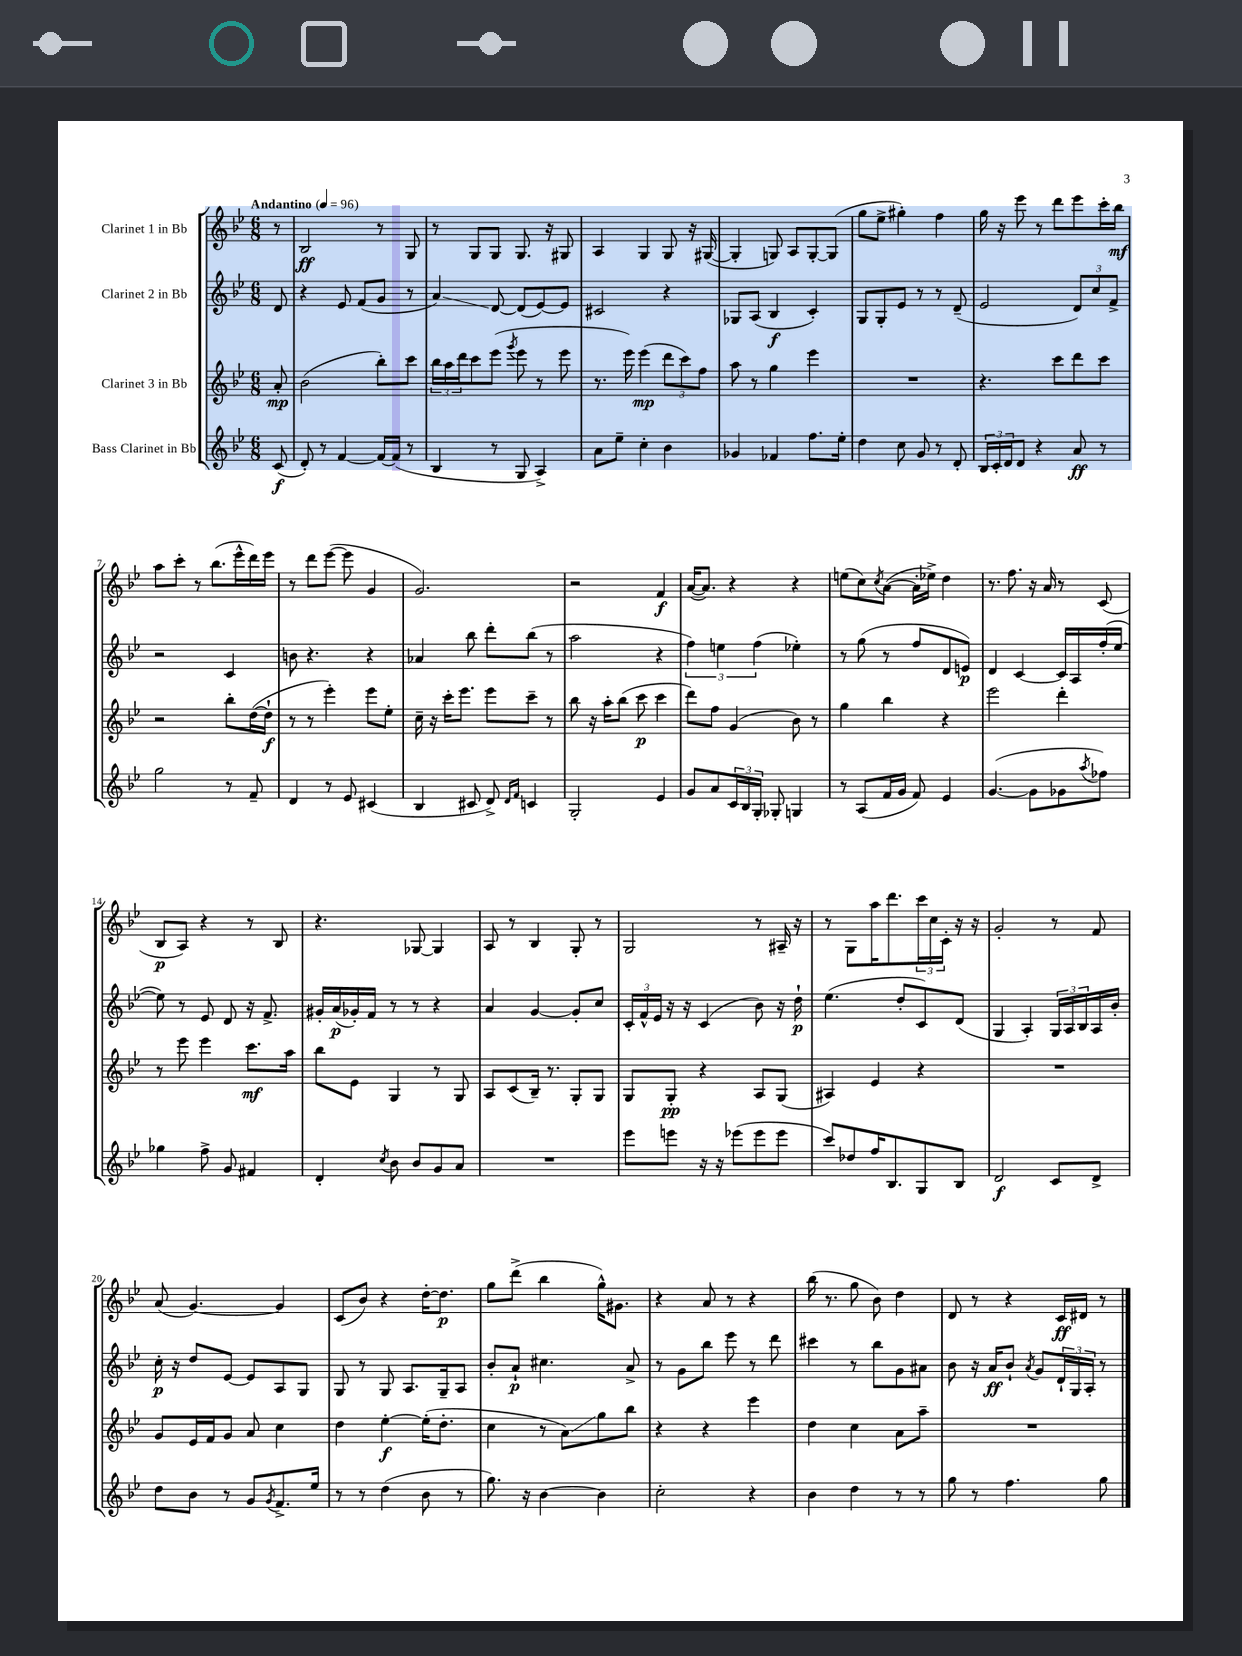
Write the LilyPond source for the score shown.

<<
\new StaffGroup <<
\new Staff = "s0" \with { instrumentName = "Clarinet 1 in Bb" } {
    \clef treble \key bes \major \numericTimeSignature \time 6/8 \partial 8 \tempo "Andantino" 4 = 96
    r8 |
    bes2\ff r8 g8 |
    r8 g8 g8 g8. r16 gis8 |
    a4 g4 g8 r16 gis16~( |
    gis4-. g8) a8 g8~-. g8( |
    g''8 ees''8-> gis''4-.) f''4 |
    g''16 r16 ees'''8 r8 d'''8 ees'''8 c'''16-. bes''16\mf |
    a''8 c'''8-. r8 bes''8.( ees'''16-^ d'''16) ees'''16 |
    r8 d'''8 ees'''8~( ees'''8 g'4 |
    g'2.) |
    r2 f'4\f |
    a'16~( a'8.) r4 r4 |
    e''8( c''8) \acciaccatura { c''8 } a'8~( a'16-. ees''16->) d''4 |
    r8. f''8. r16 a'16 r8 c'8( |
    bes8\p a8) r4 r8 bes8 |
    r4. ges8~ ges4 |
    a8 r8 bes4 g8-. r8 |
    g2 r8 ais16-- r16 |
    r8 g8 a''16 d'''8. \tuplet 3/2 { c'''16 c''16 c'16-. } r16 r16 |
    g'2-. r8 f'8 |
    a'8( g'4.~) g'4 |
    c'8( bes'8) r4 d''16~-. d''8.\p |
    g''8 d'''8->( bes''4 g''16-^) gis'8. |
    r4 a'8 r8 r4 |
    bes''16( r8. g''8 bes'8) d''4 |
    d'8 r8 r4 c'16\ff dis'16 r8 \bar "|." |
}
\new Staff = "s1" \with { instrumentName = "Clarinet 2 in Bb" } {
    \clef treble \key bes \major \numericTimeSignature \time 6/8 \partial 8
    d'8 |
    r4 ees'8 f'8( g'8 r8 |
    a'4\glissando) d'8~ d'8( ees'8~) ees'8 |
    cis'2 r4 |
    ges8 a8( bes4\f c'4-.) |
    g8 g8-. ees'8 r8 r8 d'8--( |
    ees'2 \tuplet 3/2 { d'8) c''8 f'8-> } |
    r2 c'4 |
    b'8 r4. r4 |
    aes'4 bes''8 d'''8-. bes''8( r8 |
    a''2 r4 |
    \tuplet 3/2 { f''4) e''4 f''4( } ees''4-.) |
    r8 g''8( r8 f''8 d'8 e'8\p) |
    d'4 c'4~ c'16 a16 f''16-.( ees''16~ |
    ees''8) r8 ees'8 d'8 r16 f'8.-> |
    gis'16-. a'16\p( ges'16-.) f'16 r8 r8 r4 |
    a'4 g'4~ g'8-. c''8 |
    \tuplet 3/2 { c'16-. f'16-^ ees'16 } r16 r16 c'4( bes'8) r16 d''16-!\p |
    ees''4.( d''8-. c'8) d'8( |
    g4 a4-.) \tuplet 3/2 { g16 a16 bes16 } a16 bes'16-. |
    c''16-.\p r16 d''8 ees'8~ ees'8 a8 g8 |
    g8 r8 g8 a8. g16-- a8 |
    bes'8-. a'8-!\p cis''4. a'8-> |
    r8 g'8 bes''8 ees'''8 r8 d'''8 |
    cis'''4 r8 bes''8 g'8 ais'8 |
    bes'8 r16 a'16\ff bes'8-! \acciaccatura { a'8 } g'8 \tuplet 3/2 { d'16-! g16 a16-. } r8 \bar "|." |
}
\new Staff = "s2" \with { instrumentName = "Clarinet 3 in Bb" } {
    \clef treble \key bes \major \numericTimeSignature \time 6/8 \partial 8
    a'8-.\mp |
    bes'2( bes''8-.) c'''8 |
    \tuplet 3/2 { bes''16 a''16 d'''16 } c'''8 ees'''8( \acciaccatura { g'''8 } ees'''8 r8 ees'''8 |
    r8. ees'''16) ees'''4\mp( \tuplet 3/2 { d'''8 c'''8) f''8 } |
    a''8 r8 g''4 ees'''4 |
    R2. |
    r4. c'''8 d'''8 c'''8 |
    r2 bes''8-. d''16~( d''16-!\f |
    r8 r8 ees'''4-.) ees'''8 ees''8-. |
    c''16-- r16 c'''16-. ees'''8. ees'''8 c'''8-- r8 |
    bes''8 r16 a''16-. bes''8( c'''8\p c'''4 |
    d'''8) f''8 g'4( bes'8) r8 |
    g''4 bes''4 r4 |
    ees'''2 d'''4-. |
    r8 ees'''8 ees'''4 c'''8.\mf a''16 |
    bes''8 ees'8 g4 r8 g8 |
    a8 c'8( bes16--) r8. g8-. g8 |
    g8 g8-.\pp r4 a8 g8( |
    ais4) ees'4 r4 |
    R2. |
    g'8 ees'16 f'16 g'8 a'8 c''4 |
    d''4 ees''4~-.\f ees''16-.( d''8.-. |
    c''4 r8 a'8\glissando) g''8 bes''8 |
    r4 r4 ees'''4 |
    d''4 c''4 a'8 a''8-- |
    R2. \bar "|." |
}
\new Staff = "s3" \with { instrumentName = "Bass Clarinet in Bb" } {
    \clef treble \key bes \major \numericTimeSignature \time 6/8 \partial 8
    c'8\f( |
    d'8-.) r8 f'4~ f'16~ f'16( r8 |
    bes4 r8 g8 a4->) |
    a'8 ees''8-- c''4-. bes'4 |
    ges'4 fes'4 f''8. ees''16-. |
    d''4 c''8 g'8 r8 d'8-. |
    \tuplet 3/2 { bes16 c'16-. d'16 } d'8 r4 a'8\ff r8 |
    g''2 r8 f'8-- |
    d'4 r8 ees'8 cis'4( |
    bes4 cis'8 d'8->) \grace { d'16 f'16 } c'4 |
    g2-. ees'4 |
    g'8 a'8 \tuplet 3/2 { c'16 bes16 g16-. } ges8-. g4 |
    r8 a8( f'16 g'16 f'8) ees'4 |
    g'4.~( g'8 ges'8 \acciaccatura { a''8 } fes''8) |
    ges''4 f''8-> g'8 fis'4 |
    d'4-. \acciaccatura { c''8 } bes'8 bes'8 g'8 a'8 |
    R2. |
    ees'''8 e'''8 r16 r16 ees'''8( ees'''8 ees'''8 |
    c'''8) des''8 f''16 bes8. g8 bes8 |
    d'2\f c'8 d'8-> |
    d''8 bes'8 r8 g'8 \acciaccatura { g'8 } f'8.-> ees''16 |
    r8 r8 d''4( bes'8 r8 |
    g''8.) r16 bes'4~ bes'4 |
    c''2-. r4 |
    bes'4 d''4 r8 r8 |
    g''8 r8 f''4. g''8 \bar "|." |
}
>>
>>
